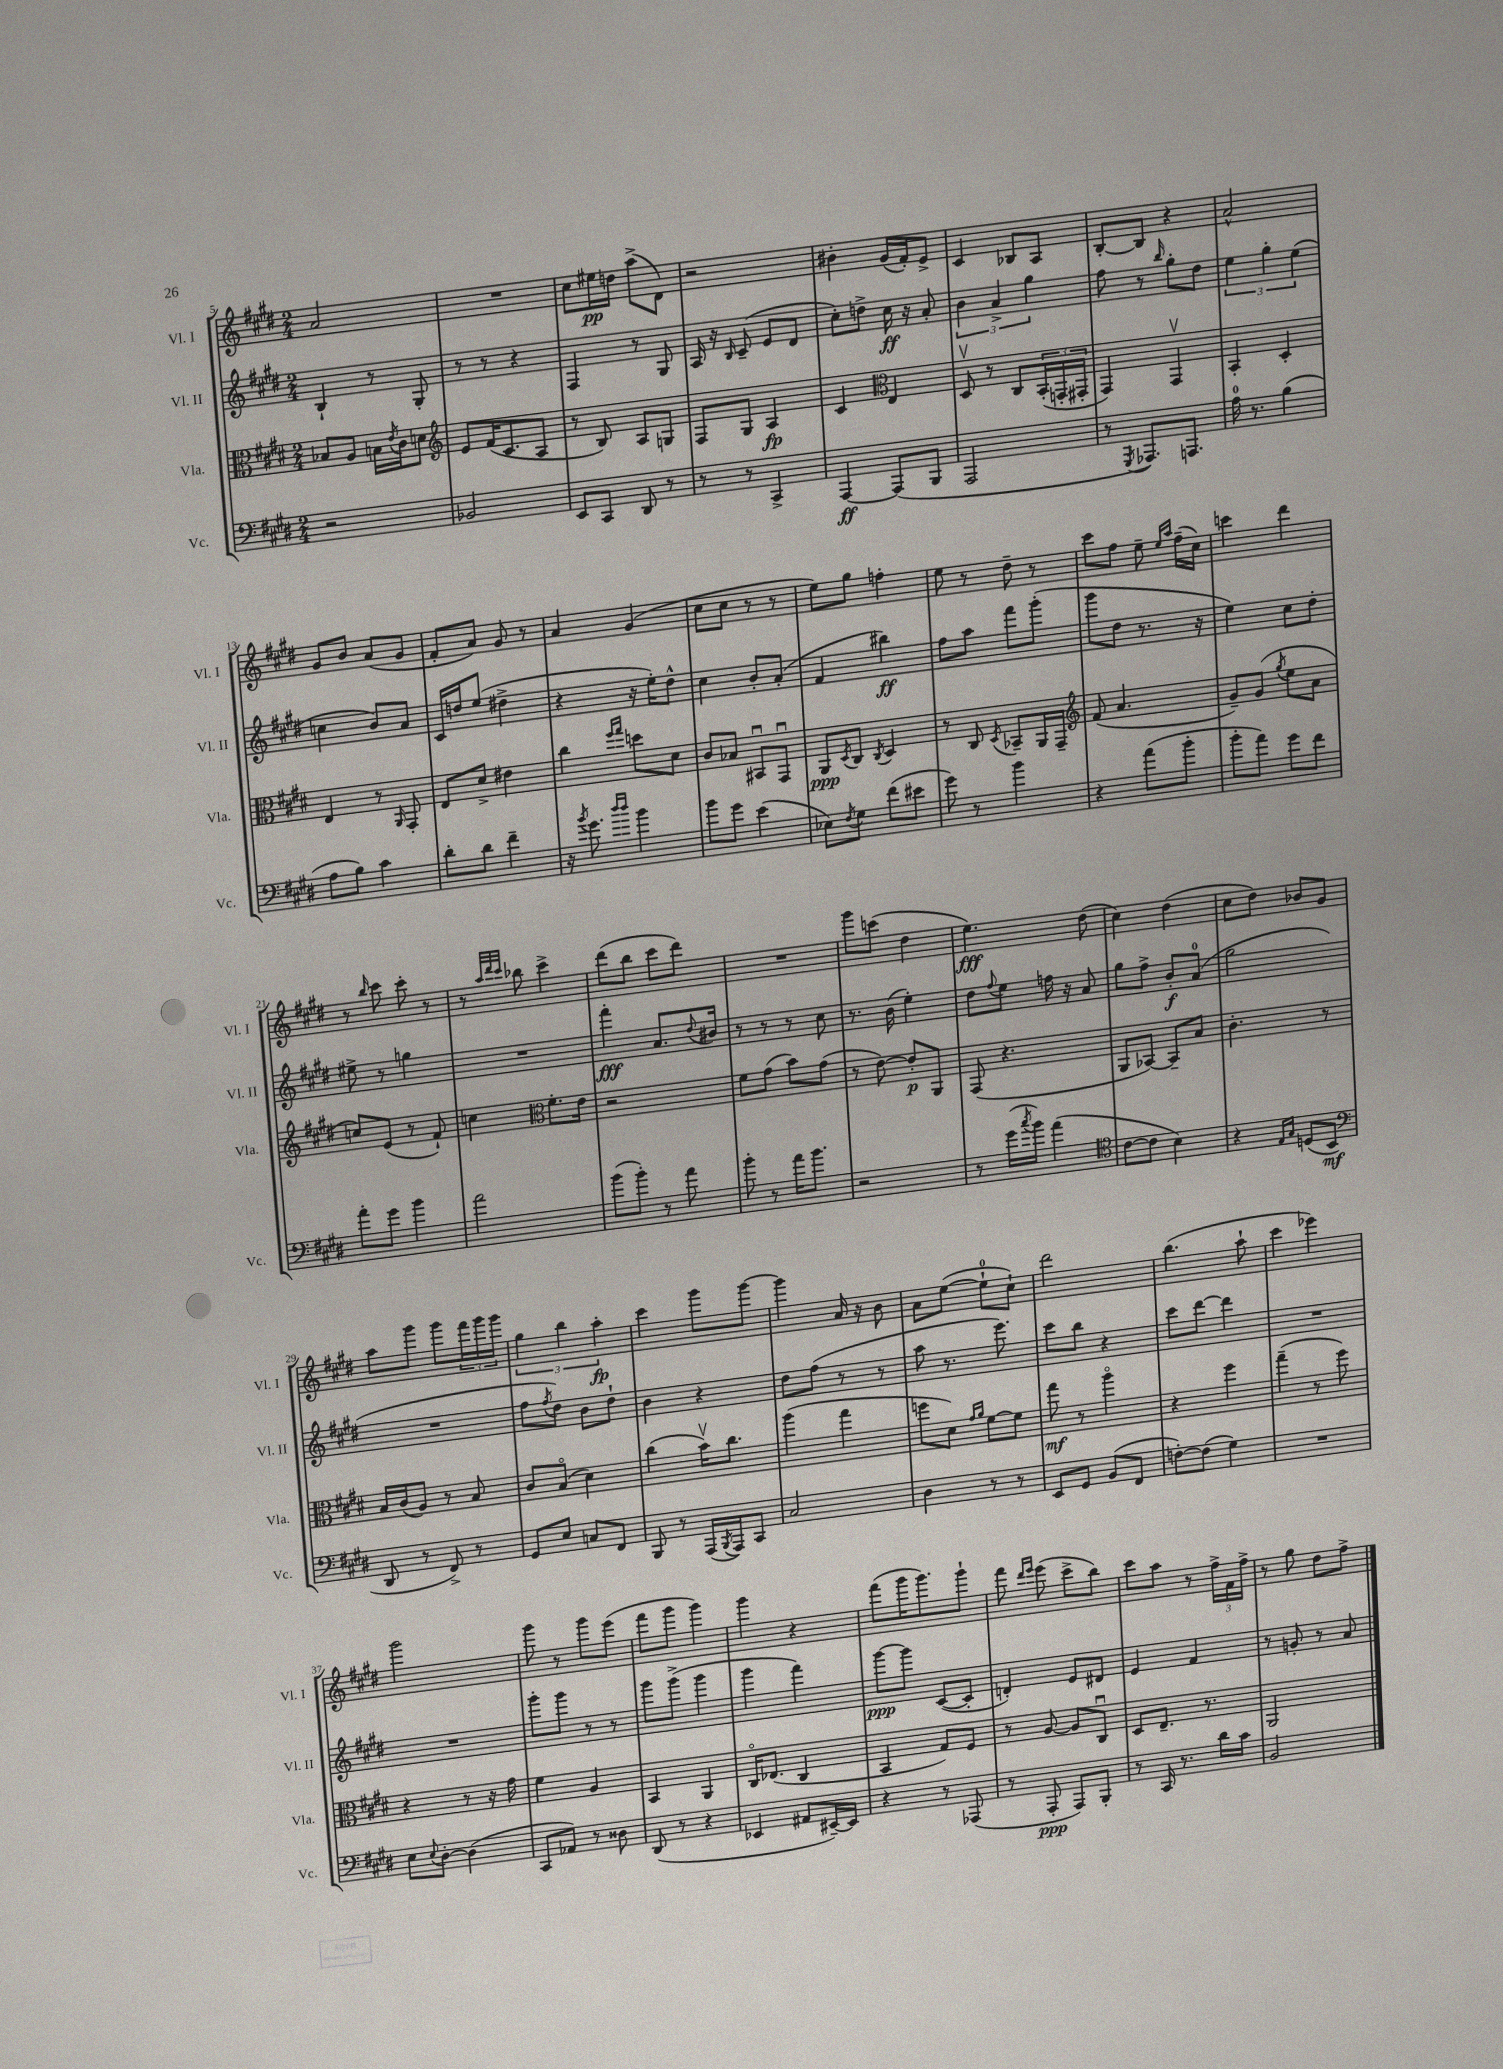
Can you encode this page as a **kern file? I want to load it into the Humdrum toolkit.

**kern	**dynam	**kern	**dynam	**kern	**dynam	**kern	**dynam
*part4	*part4	*part3	*part3	*part2	*part2	*part1	*part1
*staff4	*staff4	*staff3	*staff3	*staff2	*staff2	*staff1	*staff1
*I"Vc.	*	*I"Vla.	*	*I"Vl. II	*	*I"Vl. I	*
*I'Vc.	*	*I'Vla.	*	*I'Vl. II	*	*I'Vl. I	*
*clefF4	*	*clefC3	*	*clefG2	*	*clefG2	*
*k[f#c#g#d#]	*	*k[f#c#g#d#]	*	*k[f#c#g#d#]	*	*k[f#c#g#d#]	*
*M2/4	*	*M2/4	*	*M2/4	*	*M2/4	*
=5	=5	=5	=5	=5	=5	=5	=5
2r	.	8B-X/L	.	4B`/	.	2a/	.
.	.	8A/J	.	.	.	.	.
.	.	16Bn\LL	.	8r	.	.	.
.	.	8qe/	.	.	.	.	.
.	.	16c#\J	.	.	.	.	.
.	.	8dn\J	.	8G#'/	.	.	.
=6	=6	=6	=6	=6	=6	=6	=6
*	*	*clefG2	*	*	*	*	*
2BB-X/	.	8e/L	.	8r	.	2r	.
.	.	(16f#/K	.	8r	.	.	.
.	.	8.c#/	.	.	.	.	.
.	.	.	.	4r	.	.	.
.	.	8A/J	.	.	.	.	.
=7	=7	=7	=7	=7	=7	=7	=7
8EE/L	.	8r	.	4F#/	.	8cc#\L	.
8CC#/J	.	8B/)	.	.	.	16ee#X\L	pp
.	.	.	.	.	.	16ddn\JJ	.
8DD#/	.	8A/L	.	8r	.	(8aa^\L	.
8r	.	8Gn/J	.	8G#/	.	8d#\J)	.
=8	=8	=8	=8	=8	=8	=8	=8
8r	.	8F#/L	.	16A/	.	2r	.
.	.	.	.	16r	.	.	.
.	.	.	.	16qqB/	.	.	.
8r	.	8G#/J	.	(8c#~/	.	.	.
4CC#^/	.	4A/	fp	8e/L	.	.	.
.	.	.	.	8d#/J	.	.	.
=9	=9	=9	=9	=9	=9	=9	=9
[4AAA/	ff	4c#/	.	8cc#'\L)	.	4b#X'\	.
.	.	.	.	8ddn^\J	.	.	.
*	*	*clefC3	*	*	*	*	*
(8AAA/L]	.	4E/	.	16cc#\	ff	(16g#/LL	.
.	.	.	.	16r	.	16f#'/J)	.
8BBB/J	.	.	.	8a'/	.	8e^/J	.
=10	=10	=10	=10	=10	=10	=10	=10
2AAA/	.	8D#v/	.	6b\	.	4c#/	.
.	.	8r	.	.	.	.	.
.	.	.	.	6a^/	.	.	.
.	.	8C#/L	.	.	.	8B-X/L	.
.	.	.	.	6gg#\	.	.	.
.	.	(24BB'/L	.	.	.	8A/J	.
.	.	24GGn'/	.	.	.	.	.
.	.	24GG#X'/JJ	.	.	.	.	.
=11	=11	=11	=11	=11	=11	=11	=11
8r	.	4GG#/)	.	8ff#\	.	[8B'/L	.
8qGGG#/	.	.	.	.	.	.	.
8.AAA-X/L)	.	.	.	8r	.	8B/J]	.
.	.	.	.	16qqbb/	.	.	.
.	.	4GG#v/	.	8gg#'\L	.	4r	.
8.AAAn/J	.	.	.	.	.	.	.
.	.	.	.	8dd#\J	.	.	.
=12	=12	=12	=12	=12	=12	=12	=12
16A\	.	4BB'/	.	6ee\	.	2a^^/	.
8.r	.	.	.	.	.	.	.
.	.	.	.	6gg#'\	.	.	.
(4B\	.	4D#'/	.	.	.	.	.
.	.	.	.	(6ee\	.	.	.
!!LO:LB:g=z
=13	=13	=13	=13	=13	=13	=13	=13
8A\L	.	4E/	.	4ccn\	.	8g#/L	.
8B\J)	.	.	.	.	.	8b/J	.
4c#\	.	8r	.	8b/L)	.	(8a/L	.
.	.	16qqAA/	.	.	.	.	.
.	.	8GG#'/	.	8a/J	.	8g#/J	.
=14	=14	=14	=14	=14	=14	=14	=14
8d#'\L	.	8E/L	.	16c#/LL	.	8f#'/L	.
.	.	.	.	16ddn/J	.	.	.
8d#\J	.	8d#^/J	.	(8ee/J	.	8a/J)	.
4f#~\	.	4e#X\	.	4dd#X^\	.	8g#/	.
.	.	.	.	.	.	8r	.
=15	=15	=15	=15	=15	=15	=15	=15
16r	.	4cc#\	.	4r	.	4a/	.
8qb/	.	.	.	.	.	.	.
8.g#\	.	.	.	.	.	.	.
16qqdd#/LL	.	16qqff#/LL	.	.	.	.	.
16qqdd#/JJ	.	16qqgg#/JJ	.	.	.	.	.
4b\	.	8ddn\L	.	16r	.	(4g#/	.
.	.	.	.	16ee'\KL)	.	.	.
.	.	8d#\J	.	8dd#^^\J	.	.	.
=16	=16	=16	=16	=16	=16	=16	=16
8b\L	.	8c#/L	.	4cc#\	.	8cc#\L	.
8g#\J	.	8B-X/J	.	.	.	8cc#\J	.
(4e\	.	8BB#Xu/L	.	8b'/L	.	8r	.
.	.	8GG#u/J	.	(8a'/J	.	8r	.
=17	=17	=17	=17	=17	=17	=17	=17
8E-X\L)	.	8AA/L	ppp	4f#/	.	8ee\L)	.
8qF#/	.	8qD#/	.	.	.	.	.
8G#\J	.	8C#/J	.	.	.	8gg#\J	.
.	.	8qC#/	.	.	.	.	.
(8f#\L	.	4D#/	.	4bb#X\)	ff	4ffn'\	.
8e#X\J	.	.	.	.	.	.	.
=18	=18	=18	=18	=18	=18	=18	=18
8g#\)	.	8r	.	8ff#\L	.	8ee\	.
8r	.	8C#/	.	8aa\J	.	8r	.
.	.	8qD#/	.	.	.	.	.
4b\	.	8BB-X~/L	.	8fff#\L	.	8dd#~\	.
.	.	16AA/L	.	(8ggg#'\J	.	8r	.
.	.	16GG#~/JJ	.	.	.	.	.
=19	=19	=19	=19	=19	=19	=19	=19
*	*	*clefG2	*	*	*	*	*
4r	.	(8f#/	.	8ggg#\L	.	8ccc#\L	.
.	.	4.a/	.	8dd#\J	.	8ff#\J	.
(8a\L	.	.	.	8.r	.	8ee~\	.
.	.	.	.	.	.	16qqee/LL	.
.	.	.	.	.	.	16qqaa/JJ	.
8b'\J	.	.	.	.	.	(16ff#~\LL	.
.	.	.	.	16r	.	16cc#\JJ)	.
=20	=20	=20	=20	=20	=20	=20	=20
8b'\L	.	8g#~/L)	.	4ee\)	.	4cccn\	.
8a\J)	.	(8g#/J	.	.	.	.	.
.	.	8qgg#/	.	.	.	.	.
8g#\L	.	8ee\L	.	8cc#\L	.	4ddd#\	.
8f#\J	.	8a\J	.	8dd#'\J	.	.	.
!!LO:LB:g=z
=21	=21	=21	=21	=21	=21	=21	=21
8a'\L	.	8ccn/L)	.	8ee#X^\	.	8r	.
.	.	.	.	.	.	16qqbb/	.
8g#\J	.	(8e/J	.	8r	.	8ccc#\	.
4b\	.	8r	.	4ggn\	.	8ccc#'\	.
.	.	8f#`/)	.	.	.	8r	.
=22	=22	=22	=22	=22	=22	=22	=22
2a\	.	4ccn\	.	2r	.	8r	.
.	.	.	.	.	.	32qqaa/LLL	.
.	.	.	.	.	.	32qqddd#/	.
.	.	.	.	.	.	32qqccc#/JJJ	.
.	.	.	.	.	.	8bb-X\	.
*	*	*clefC3	*	*	*	*	*
.	.	8.f#'\L	.	.	.	4ccc#^\	.
.	.	16e\Jk	.	.	.	.	.
=23	=23	=23	=23	=23	=23	=23	=23
(8b\L	.	2r	.	4fff#'\	fff	(8ddd#\L	.
8b'\J)	.	.	.	.	.	8bb\J	.
8r	.	.	.	8.a/L	.	8ccc#\L	.
8a\	.	.	.	.	.	8ddd#\J)	.
.	.	.	.	8qqdd#/	.	.	.
.	.	.	.	16b#X/Jk	.	.	.
=24	=24	=24	=24	=24	=24	=24	=24
8b'\	.	8f#\L	.	8r	.	2r	.
8r	.	(8g#\J	.	8r	.	.	.
16a\KL	.	8b\L)	.	8r	.	.	.
8.b\J	.	.	.	.	.	.	.
.	.	(8g#\J	.	8cc#\	.	.	.
=25	=25	=25	=25	=25	=25	=25	=25
2r	.	8r	.	8.r	.	8ggg#\L	.
.	.	[8e\)	.	.	.	(8cccn\J	.
.	.	.	.	(16b\	.	.	.
.	.	8e'/L]	p	4ee'\)	.	4dd#\	.
.	.	8AA/J	.	.	.	.	.
=26	=26	=26	=26	=26	=26	=26	=26
8r	.	(8GG#/	.	8dd#\L	.	4.ee\)	fff
.	.	.	.	8qqff#/	.	.	.
(16g#\LL	.	4.r	.	8ee\J	.	.	.
8qcc#/	.	.	.	.	.	.	.
16b\JJ)	.	.	.	.	.	.	.
(4a\	.	.	.	16ffn\	.	.	.
.	.	.	.	16r	.	.	.
.	.	.	.	8a/	.	(8dd#\	.
=27	=27	=27	=27	=27	=27	=27	=27
*clefC4	*	*	*	*	*	*	*
[8c#\L	.	8AA/L	.	8gg#\L	.	4cc#\)	.
8c#\J]	.	[8BB-X/J)	.	8ff#^\J	.	.	.
4B\)	.	8BB-~/L]	.	8b'/L	f	(4dd#\	.
.	.	8B/J	.	(8a/J	.	.	.
=28	=28	=28	=28	=28	=28	=28	=28
4r	.	4.c#'\	.	2gg#\	.	8cc#\L	.
.	.	.	.	.	.	8dd#\J)	.
16qqE/LL	.	.	.	.	.	.	.
16qqG#/JJ	.	.	.	.	.	.	.
(8Dn/L	.	.	.	.	.	8b-X/L	.
8BB/J	mf	8r	.	.	.	8g#/J	.
!!LO:LB:g=z
=29	=29	=29	=29	=29	=29	=29	=29
*clefF4	*	*	*	*	*	*	*
8DD#/	.	16B/LL	.	2r	.	8aa\L	.
.	.	(16c#/J	.	.	.	.	.
8r	.	8A/J)	.	.	.	8ggg#\J	.
8FF#^/)	.	8r	.	.	.	8ggg#\L	.
8r	.	8B/	.	.	.	24fff#\L	.
.	.	.	.	.	.	24ggg#\	.
.	.	.	.	.	.	24ggg#\JJ	.
=30	=30	=30	=30	=30	=30	=30	=30
8GG#/L	.	8c#/L	.	8ff#\L	.	6gg#\	.
.	.	.	.	8qff#/	.	.	.
8E/J	.	(8B/J	.	8dd#\J)	.	.	.
.	.	.	.	.	.	6bb\	.
8Cn/L	.	4d#\)	.	8b\L	.	.	.
.	.	.	.	.	.	6aa'\	fp
8FF#/J	.	.	.	8dd#`\J	.	.	.
=31	=31	=31	=31	=31	=31	=31	=31
8BBB/	.	(4cc#\	.	4b\	.	4ccc#\	.
8r	.	.	.	.	.	.	.
(16AAA/LL	.	16bv\KL)	.	4r	.	8ggg#\L	.
8qBBB/	.	.	.	.	.	.	.
16AAA/J)	.	8.cc#\J	.	.	.	.	.
8CC#/J	.	.	.	.	.	[8ggg#\J	.
=32	=32	=32	=32	=32	=32	=32	=32
2C#/	.	(4aa\	.	8dd#\L	.	4ggg#\]	.
.	.	.	.	(8ff#\J	.	.	.
.	.	4gg#\	.	8r	.	16a/	.
.	.	.	.	.	.	16r	.
.	.	.	.	8r	.	8b\	.
=33	=33	=33	=33	=33	=33	=33	=33
4D#\	.	8ffn\L	.	8aa\	.	8a\L	.
.	.	8d#\J)	.	8.r	.	([8ee\J	.
.	.	16qqg#/LL	.	.	.	.	.
.	.	16qqa/JJ	.	.	.	.	.
8r	.	[8f#\L	.	.	.	8ee`\L]	.
.	.	.	.	8.eee\)	.	.	.
8r	.	8f#\J]	.	.	.	8cc#`\J)	.
=34	=34	=34	=34	=34	=34	=34	=34
8EE/L	.	8gg#\	mf	8ccc#\L	.	2ddd#\	.
8GG#/J	.	8r	.	8bb\J	.	.	.
(8BB/L	.	4aa\	.	4r	.	.	.
8FF#/J	.	.	.	.	.	.	.
=35	=35	=35	=35	=35	=35	=35	=35
[8Fn'\L)	.	4r	.	8ccc#\L	.	(4.bb\	.
(8F\J]	.	.	.	[8ddd#\J	.	.	.
4G#\)	.	4ff#\	.	4ddd#\]	.	.	.
.	.	.	.	.	.	8aa`\	.
=36	=36	=36	=36	=36	=36	=36	=36
2r	.	(4gg#~\	.	2r	.	4ccc#\	.
.	.	8r	.	.	.	4eee-X\)	.
.	.	8ff#\)	.	.	.	.	.
!!LO:LB:g=z
=37	=37	=37	=37	=37	=37	=37	=37
8E\L	.	4r	.	2r	.	2ggg#\	.
8qqE/	.	.	.	.	.	.	.
[8D#'\J	.	.	.	.	.	.	.
(4D#\]	.	8r	.	.	.	.	.
.	.	16r	.	.	.	.	.
.	.	16g#\	.	.	.	.	.
=38	=38	=38	=38	=38	=38	=38	=38
8CC#/L	.	4f#\	.	8ggg#'\L	.	8ggg#\	.
8AA-X/J)	.	.	.	8ggg#\J	.	8r	.
8r	.	4A/	.	8r	.	8ggg#\L	.
8D##X\	.	.	.	8r	.	(8eee\J	.
=39	=39	=39	=39	=39	=39	=39	=39
(8DD#/	.	4BB/	.	8ggg#\L	.	8fff#\L	.
8r	.	.	.	(8ggg#^\J	.	8ggg#\J	.
4r	.	4AA/	.	4ggg#\	.	4ggg#\)	.
=40	=40	=40	=40	=40	=40	=40	=40
4EE-X/	.	16C#/KL	.	4ggg#\	.	4ggg#\	.
.	.	(8.E-X/J	.	.	.	.	.
8AA#X/L	.	4C#/	.	4fff#\)	.	4r	.
[16EE#X~/L)	.	.	.	.	.	.	.
16EE#/JJ]	.	.	.	.	.	.	.
=41	=41	=41	=41	=41	=41	=41	=41
4r	.	4BB/	.	[8ggg#\L	ppp	(8fff#\L	.
.	.	.	.	8ggg#\J]	.	16ggg#\K	.
.	.	.	.	.	.	8.ggg#\)	.
8r	.	8G#/L)	.	([8c#/L	.	.	.
(8AAA-X/	.	8F#/J	.	8c#'/J]	.	8ggg#`\J	.
=42	=42	=42	=42	=42	=42	=42	=42
8r	.	8r	.	4dn'/)	.	8fff#\	.
.	.	.	.	.	.	16qqddd#/LL	.
.	.	.	.	.	.	16qqeee/JJ	.
8AAA'/	ppp	[8A/	.	.	.	(8eee\	.
8AAA/L)	.	8A/L]	.	8e/L	.	8ccc#^\L	.
8BBB'/J	.	8C#u/J	.	8d#X/J	.	8bb\J)	.
=43	=43	=43	=43	=43	=43	=43	=43
8r	.	8D#/L	.	4e/	.	8ccc#\L	.
16CC#/	.	8.E~/J	.	.	.	8aa\J	.
8.r	.	.	.	.	.	.	.
.	.	.	.	4f#/	.	8r	.
.	.	8.r	.	.	.	.	.
16d#\LL	.	.	.	.	.	24ff#^\LL	.
.	.	.	.	.	.	24f#\	.
16c#\JJ	.	.	.	.	.	.	.
.	.	.	.	.	.	24ff#^\JJ	.
=44	=44	=44	=44	=44	=44	=44	=44
2BB/	.	2AA/	.	8r	.	8r	.
.	.	.	.	8gn'/	.	8gg#\	.
.	.	.	.	8r	.	8dd#\L	.
.	.	.	.	8a/	.	8ff#^\J	.
==	==	==	==	==	==	==	==
*-	*-	*-	*-	*-	*-	*-	*-
